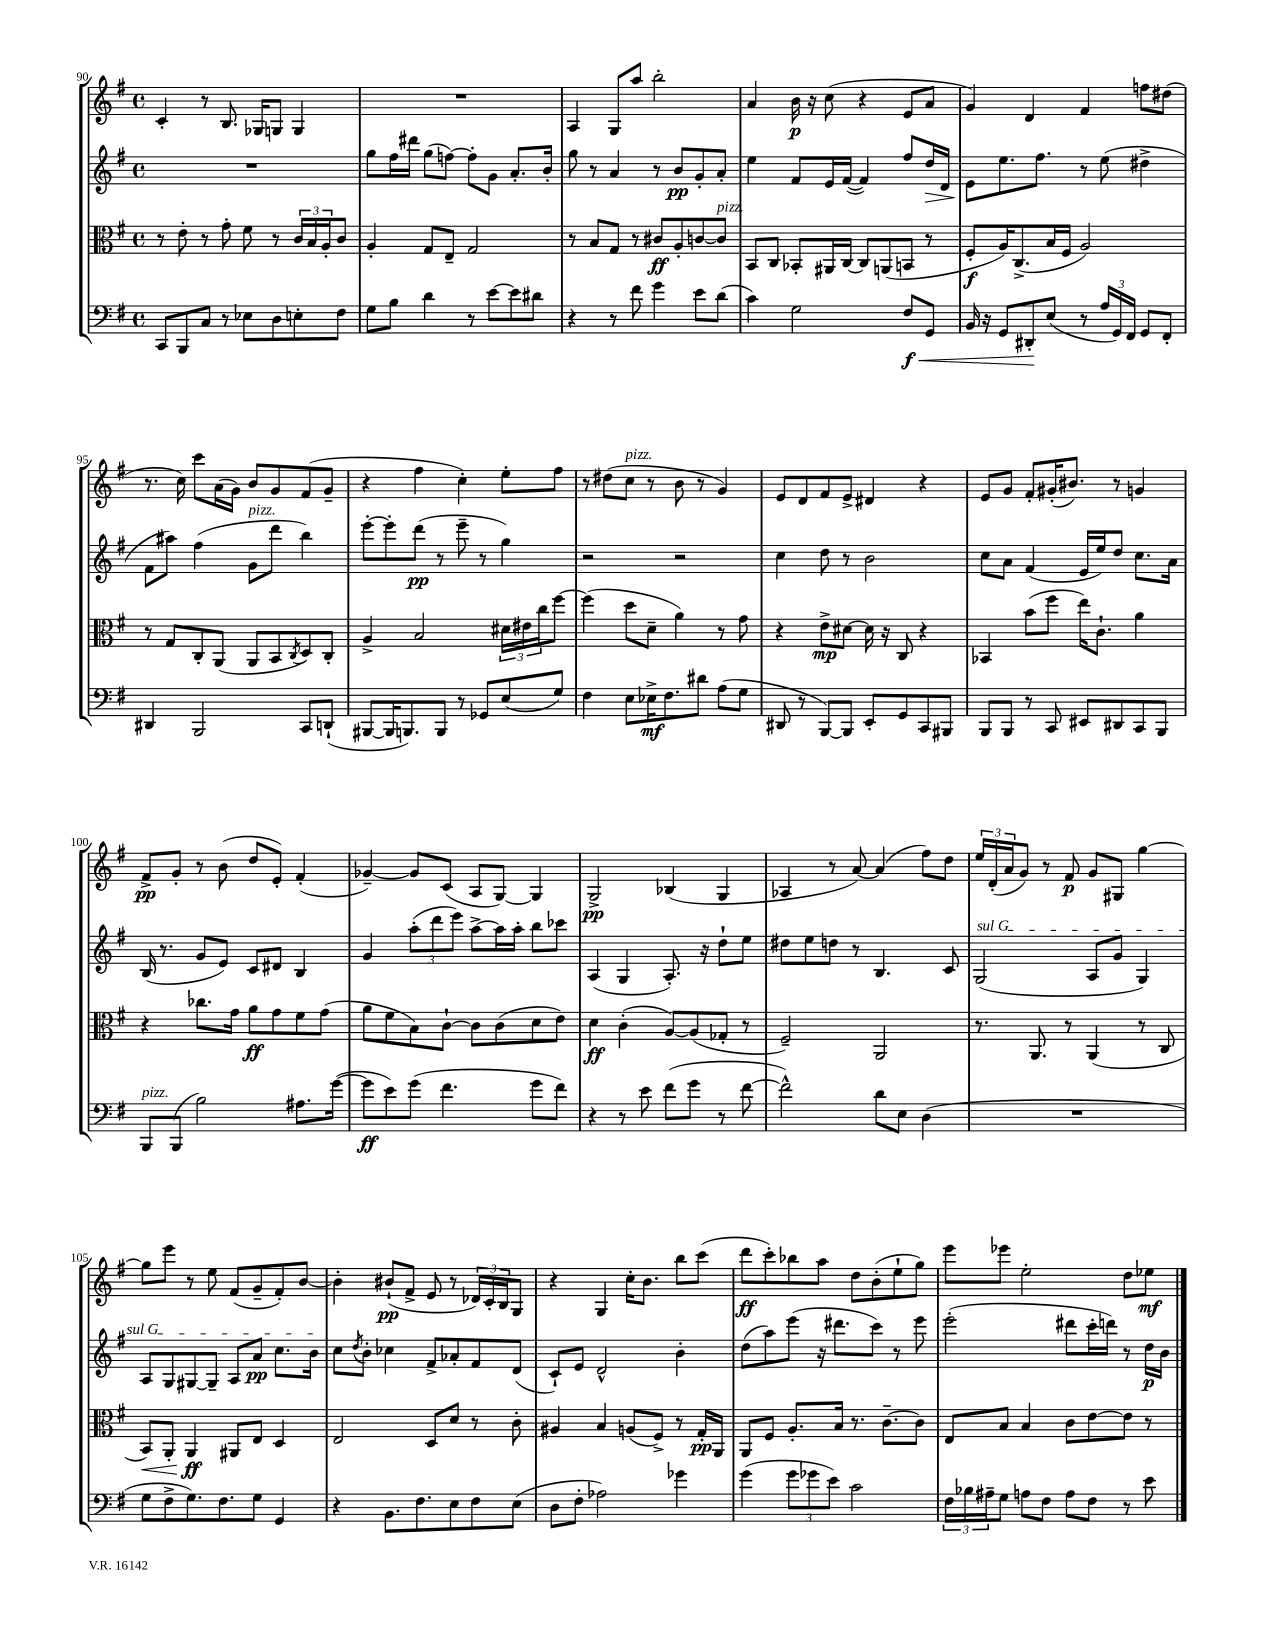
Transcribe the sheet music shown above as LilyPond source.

<<
\new StaffGroup <<
\new Staff = "s0" {
    \clef treble \key g \major \defaultTimeSignature \time 4/4
    c'4-. r8 b8. ges16 g8 g4 |
    R1 |
    a4 g8 a''8 b''2-. |
    a'4 b'16\p r16 c''8( r4 e'8 a'8 |
    g'4) d'4 fis'4 f''8 dis''8( |
    r8. c''16) c'''8 a'16( g'16) b'8 g'8 fis'8( g'8-- |
    r4 fis''4 c''4-.) e''8-. fis''8 |
    r8 dis''8( c''8^\markup { \italic "pizz." } r8 b'8 r8 g'4) |
    e'8 d'8 fis'8 e'8-> dis'4 r4 |
    e'8 g'8 fis'8-. gis'16-.( bis'8.) r8 g'4 |
    fis'8->\pp g'8-. r8 b'8( d''8 e'8-.) fis'4-.( |
    ges'4~--) ges'8 c'8( a8 g8~) g4 |
    g2->\pp bes4( g4 |
    aes4 r8 a'8~) a'4( fis''8) d''8 |
    \tuplet 3/2 { e''16 d'16-.( a'16 } g'8) r8 fis'8\p g'8 gis8 g''4~ |
    g''8 e'''8 r8 e''8 fis'8( g'8-- fis'8-.) b'8~ |
    b'4-. bis'8-!\pp( fis'8-> e'8 r8 \tuplet 3/2 { des'16) c'16-. b16 } g8 |
    r4 g4 c''16-. b'8. b''8 c'''8( |
    d'''8\ff c'''8-.) bes''8 a''8 d''8 b'8-.( e''8-! g''8) |
    e'''8 ees'''8 e''2-. d''8 ees''8\mf \bar "|." |
}
\new Staff = "s1" {
    \clef treble \key g \major \defaultTimeSignature \time 4/4
    R1 |
    g''8 fis''16 dis'''16 g''8( f''8~) f''8-. g'8 a'8.-. b'16-. |
    g''8 r8 a'4 r8 b'8\pp g'8-. a'8-. |
    e''4 fis'8 e'16 fis'16~( fis'4) fis''8 d''16\> d'16 |
    e'8\! e''8. fis''8. r8 e''8( dis''4-> |
    fis'8 ais''8) fis''4( g'8^\markup { \italic "pizz." } d'''8 b''4) |
    e'''8~-. e'''8-. d'''8\pp( r8 e'''8-- r8 g''4) |
    r2 r2 |
    c''4 d''8 r8 b'2 |
    c''8 a'8 fis'4( e'16 e''16) d''8 c''8. a'16 |
    b16( r8. g'8 e'8) c'8 dis'8 b4 |
    g'4 \tuplet 3/2 { a''8-.( d'''8 e'''8) } a''8~-> a''16 a''16-. b''8 ces'''8 |
    a4( g4 a8.-.) r16 d''8-! e''8 |
    dis''8 e''8 d''8 r8 b4. c'8 |
    \once \override TextSpanner.bound-details.left.text = \markup { \italic "sul G" } g2\startTextSpan( a8 g'8 g4) |
    a8 g8 gis8~ gis8-- a8 a'8\pp c''8. b'16\stopTextSpan |
    c''8 \acciaccatura { d''8 } b'8-. ces''4 fis'8-> aes'8-. fis'8 d'8( |
    c'8-!) e'8 d'2-^ b'4-. |
    d''8( a''8) e'''8( r16 dis'''8. c'''8) r8 e'''8 |
    e'''2-.( dis'''8 c'''16-. d'''16) r8 d''16\p b'16 \bar "|." |
}
\new Staff = "s2" {
    \clef alto \key g \major \defaultTimeSignature \time 4/4
    r8 e'8-. r8 g'8-. fis'8 r8 \tuplet 3/2 { c'16 b16 a16-. } c'8 |
    a4-. g8 e8-- g2 |
    r8 b8 g8 r8 cis'8\ff a8-. c'8~ c'8^\markup { \italic "pizz." } |
    b,8 c8 bes,8-. ais,16 c16~ c8 a,8( b,8 r8 |
    fis8-.\f a16) c8.->( b16 fis16 a2) |
    r8 g8 c8-. a,8( a,8 b,8 \acciaccatura { c8 } d8) c8-. |
    a4-> b2 \tuplet 3/2 { dis'16 eis'16 c''16 } fis''8~ |
    fis''4( d''8 d'8-- a'4) r8 g'8 |
    r4 e'8->\mp dis'8~ dis'16 r16 c8 r4 |
    bes,4 b'8( fis''8 e''16) c'8.-! a'4 |
    r4 ces''8. g'16 a'8\ff g'8 fis'8 g'8( |
    a'8 fis'8 b8) c'8~-! c'8 c'8( d'8 e'8) |
    d'4\ff c'4-.( a8~) a8( ges8-. r8 |
    fis2--) a,2 |
    r8. a,8. r8 a,4( r8 c8 |
    b,8\<) a,8-. a,4\ff\! ais,8 e8 d4 |
    e2 d8 d'8 r8 c'8-. |
    ais4 b4 a8( fis8->) r8 g16-.\pp a,16 |
    a,8 fis8 a8.-. b16 r8. c'8.~-- c'8 |
    e8 b8 b4 c'8 e'8~ e'8 r8 \bar "|." |
}
\new Staff = "s3" {
    \clef bass \key g \major \defaultTimeSignature \time 4/4
    c,8 b,,8 c8 r8 ees8 d8 e8-. fis8 |
    g8 b8 d'4 r8 e'8~ e'8 dis'8 |
    r4 r8 fis'8 g'4 e'8 d'8( |
    c'4) g2 fis8\f\< g,8 |
    b,16 r16 g,8 dis,8-.\! e8( r8 \tuplet 3/2 { a16 g,16) fis,16 } g,8 fis,8-. |
    dis,4 b,,2 c,8 d,8-!( |
    bis,,8~ bis,,16 b,,8.) b,,8 r8 ges,8 e8( g8) |
    fis4 e8 ees16->\mf fis8. dis'8 a8( g8 |
    dis,8 r8 b,,8~) b,,8 e,8-. g,8 c,8 bis,,8 |
    b,,8 b,,8 r8 c,8 eis,8 dis,8 c,8 b,,8 |
    b,,8^\markup { \italic "pizz." } b,,8( b2) ais8. g'16~( |
    g'8\ff e'8) g'8( fis'4. g'8 fis'8) |
    r4 r8 e'8 fis'8( g'8 r8 fis'8~ |
    fis'2-^) d'8 e8 d4( |
    R1 |
    g8 fis8-> g8.) fis8. g8 g,4 |
    r4 b,8. fis8. e8 fis8 e8( |
    d8 fis8-. aes2) ges'4 |
    g'4( \tuplet 3/2 { g'8 ges'8 e'8) } c'2 |
    \tuplet 3/2 { fis16 bes16 ais16-- } g8 a8 fis8 a8 fis8 r8 e'8 \bar "|." |
}
>>
>>
\layout { \context { \Score currentBarNumber = #90 } }
